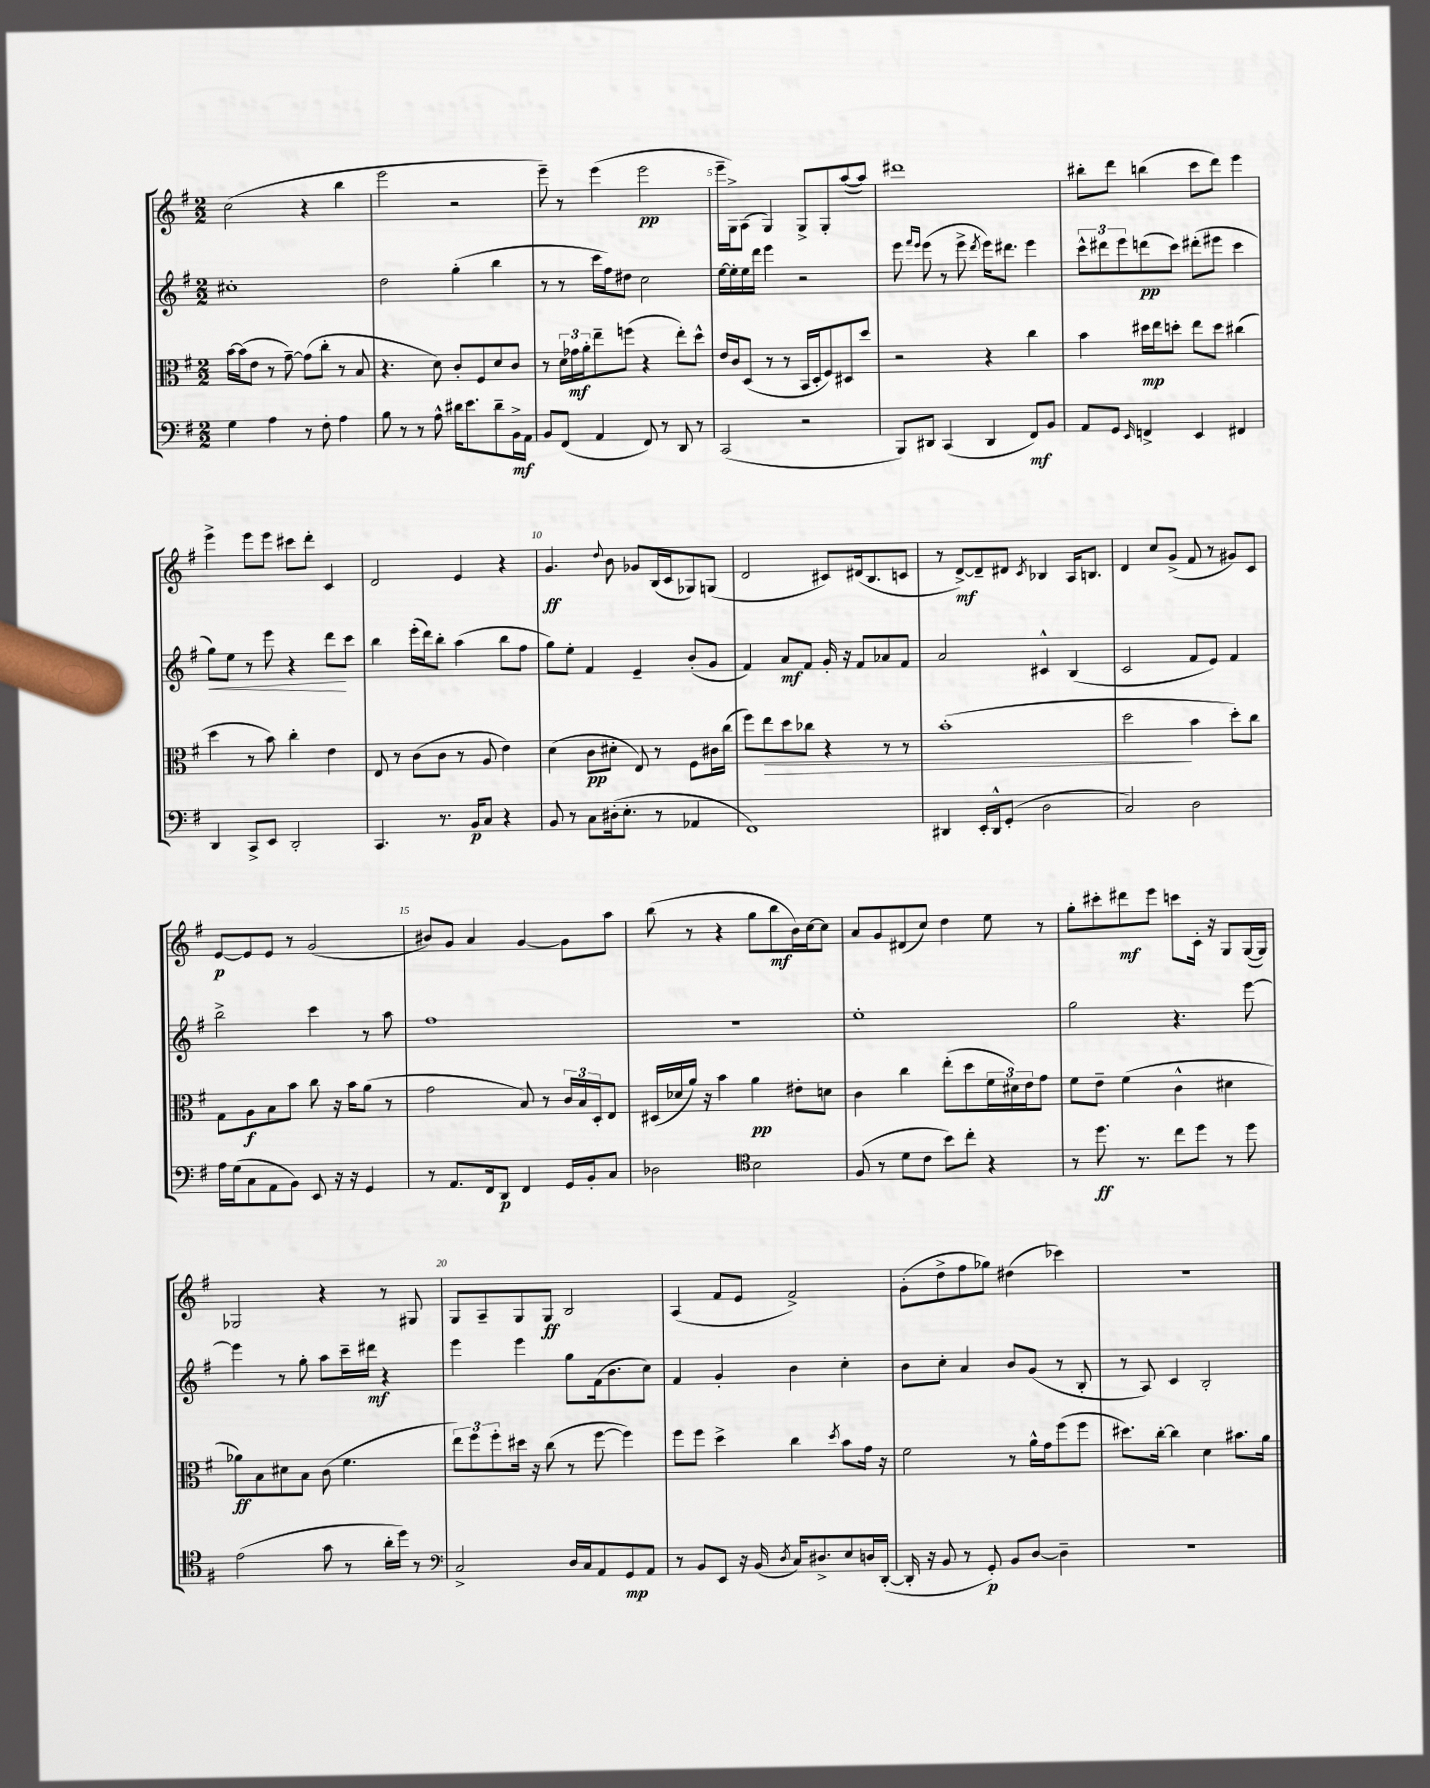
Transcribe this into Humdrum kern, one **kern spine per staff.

**kern	**kern	**kern	**kern
*staff4	*staff3	*staff2	*staff1
*clefF4	*clefC3	*clefG2	*clefG2
*k[f#]	*k[f#]	*k[f#]	*k[f#]
*M2/2	*M2/2	*M2/2	*M2/2
4G	[16b	1cc#'	(2cc
.	(16b]	.	.
.	8e	.	.
4A	8r	.	.
.	[8g~)	.	.
8r	(8g]	.	4r
8F#'	8cc'	.	.
4A	8r	.	4bb
.	8B	.	.
=	=	=	=
8B	4.r	2dd	2eee
8r	.	.	.
8r	.	.	.
8A^^	8d)	.	.
16d#	8c'	(4gg'	2r
8.e	.	.	.
.	8F#	.	.
8d#~	8d	4bb	.
16BB^	8c	.	.
16AA	.	.	.
=	=	=	=
8BB	8r	8r	8eee~)
(8FF#	24d	8r	8r
.	24g-	.	.
.	24a'	.	.
4AA	8ee~	16ccc	(4eee
.	.	16ff#)	.
.	(8ff	8dd#	.
8FF#)	4r	2cc	2eee
8r	.	.	.
8DD	8ee')	.	.
8r	8dd^^	.	.
=	=	=	=
(2CC	16e	[16ee	16eee~
.	16c	16ee']	16G^)
.	(8D	16ee	(8A
.	.	16ddd	.
.	8r	4eee	4G)
.	8r	.	.
2r	16BB	2r	8G^
.	16D'	.	.
.	8F#)	.	8G'
.	8D#	.	([8aa
.	8dd	.	8aa])
=	=	=	=
8BBB)	2r	8eee	1ddd#
.	.	16qqfff#	.
.	.	16qqeee	.
8DD#	.	(8eee	.
(4CC	.	8r	.
.	.	8eee^	.
.	.	8qddd	.
4DD#	4r	16eee)	.
.	.	8.ddd#	.
8FF#)	4cc	4eee	.
8BB	.	.	.
=	=	=	=
8AA	4b	12ccc^^	8bb#'
.	.	12ddd#	.
8GG	.	.	8ddd
.	.	12eee	.
16qqEE	.	.	.
4FF^	16dd#	(8ddd	(4bb
.	16ee	.	.
.	8dd'	8ccc)	.
4EE	8ee	(8ddd#'	8ccc
.	8dd	8eee#	8ddd)
4FF#	(4cc#	4ccc	4eee
=	=	=	=
4DD	4dd	8gg)	4eee^
.	.	8ee	.
8CC^	8r	8r	8eee
8EE	8b)	8eee	8eee
2DD'	4cc'	4r	8ccc#
.	.	.	8ddd'
.	4e	8ddd	4c
.	.	8ccc	.
=	=	=	=
4.CC	8E	4bb	2d
.	8r	.	.
.	(8c	(16eee'	.
.	.	16ddd)	.
8.r	8c	8bb'	.
.	8r	(4aa	4e
16BB	.	.	.
8C	8A	.	.
4r	4e)	8bb	4r
.	.	8ff#	.
=	=	=	=
8BB	(4d	8gg)	4.g
8r	.	8ee'	.
8C	8c	4f#	.
.	.	.	8qqdd
(16D#'	8d#'	.	8b
8.E'	.	.	.
.	8E)	4e~	8g-
8r	8r	.	(16B
.	.	.	16c
4AA-	8F#	(8b'	8G-)
.	16c#	8g	(8G
.	(16cc	.	.
=	=	=	=
1FF#)	8ff#)	4f#)	2d
.	8ee	.	.
.	8dd	8a	.
.	8cc-	8f#	.
.	4r	16g'	8c#)
.	.	16r	.
.	.	8f#	(16d#
.	.	.	8.B
.	8r	8a-	.
.	8r	8f#	8c
=	=	=	=
4DD#	(1b'	2a	8r
.	.	.	[8d^)
16EE'	.	.	8d~]
16DD#^^	.	.	.
(8GG'	.	.	8d#
.	.	.	8qc
2D	.	4c#^^	4B-
.	.	(4B	16A
.	.	.	8.B
=	=	=	=
2C)	2dd	2c	4d
.	.	.	8cc
.	.	.	(8g^
2D	4b	8f#	8f#
.	.	8e)	8r
.	8dd')	4f#	8g#)
.	8cc	.	8c
=	=	=	=
16A	8G	2bb^	[8e
(16G	.	.	.
8C	8A	.	8e]
8AA	8B	.	8e
8BB)	8b	.	8r
8EE	8cc	4ccc	(2g
16r	16r	.	.
16r	16b	.	.
4GG	(8a	8r	.
.	8r	8aa	.
=	=	=	=
8r	2g	1ff#	8b#)
8.AA	.	.	8g
.	.	.	4a
16FF#	.	.	.
8DD	.	.	.
4FF#	8B)	.	[4g
.	8r	.	.
16GG	24c	.	8g]
.	24B	.	.
16BB'	.	.	.
.	24D'	.	.
8C	8E	.	8aa
=	=	=	=
2D-	(16D#	1r	(8bb
.	16d-	.	.
.	16a)	.	8r
.	16r	.	.
.	4b	.	4r
*clefC4	*	*	*
2B	4a	.	8gg
.	.	.	8bb
.	8e#'	.	16b)
.	.	.	[16cc
.	8d	.	8cc]
=	=	=	=
(8F#	4c	1ee'	8a
8r	.	.	8g
8d	4cc	.	(8d#
8c	.	.	8cc)
8b)	(8ee'	.	4dd
8cc'	8dd	.	.
4r	24f#	.	8ee
.	24d#)	.	.
.	24e	.	.
.	8g	.	8r
=	=	=	=
8r	8f#	2gg	8gg'
8.dd	8e~	.	8ccc#'
.	(4f#	.	8ddd#
8.r	.	.	.
.	.	.	8eee
8cc	4c^^	4.r	8ccc
8dd	.	.	16c'
.	.	.	16r
8r	4d#	.	8G
8dd	.	[8eee	([16G
.	.	.	16G])
=	=	=	=
(2e	8a-)	4eee]	2G-
.	8B	.	.
.	8d#	8r	.
.	8B	8gg'	.
8g	(8c	8aa	4r
8r	4.f#	16ccc~	.
.	.	16ddd#	.
16a'	.	4r	8r
16dd)	.	.	.
8r	.	.	8G#
=	=	=	=
*clefF4	*	*	*
2C^	12ee)	4eee	8G
.	12ff#	.	.
.	.	.	8A~
.	12ff#'	.	.
.	16dd#	4eee	8G
.	16r	.	.
.	(8cc	.	8G
16D	8r	8gg	2B
16C	.	.	.
8AA	[8ff#	(16f#	.
.	.	8.b	.
8GG	4ff#])	.	.
8AA	.	8cc)	.
=	=	=	=
8r	8ff#	4f#	(4A
8BB	8ff#	.	.
8EE	4dd^	4g'	8f#
16r	.	.	8e
(16BB	.	.	.
8qD	.	.	.
16C)	4cc	4b	2f#^)
8.D#^	.	.	.
.	8qdd	.	.
8E	8b	4cc'	.
16D	16g	.	.
([16DD'	16r	.	.
=	=	=	=
16DD']	2f#	8b	(8g'
16r	.	.	.
8BB	.	8cc'	8dd^
8r	.	4a	8ff#
8GG')	.	.	8gg-)
8BB	8r	8b	(4dd#
[8D	16a^^	(8g	.
.	16g	.	.
4D~]	(8ff#	8r	4ccc-)
.	8ff#	8B'	.
=	=	=	=
1r	8.dd#)	8r	1r
.	.	8A)	.
.	[16cc'	.	.
.	4cc]	4c	.
.	4d	2B'	.
.	8.b#	.	.
.	16a	.	.
==	==	==	==
*-	*-	*-	*-
